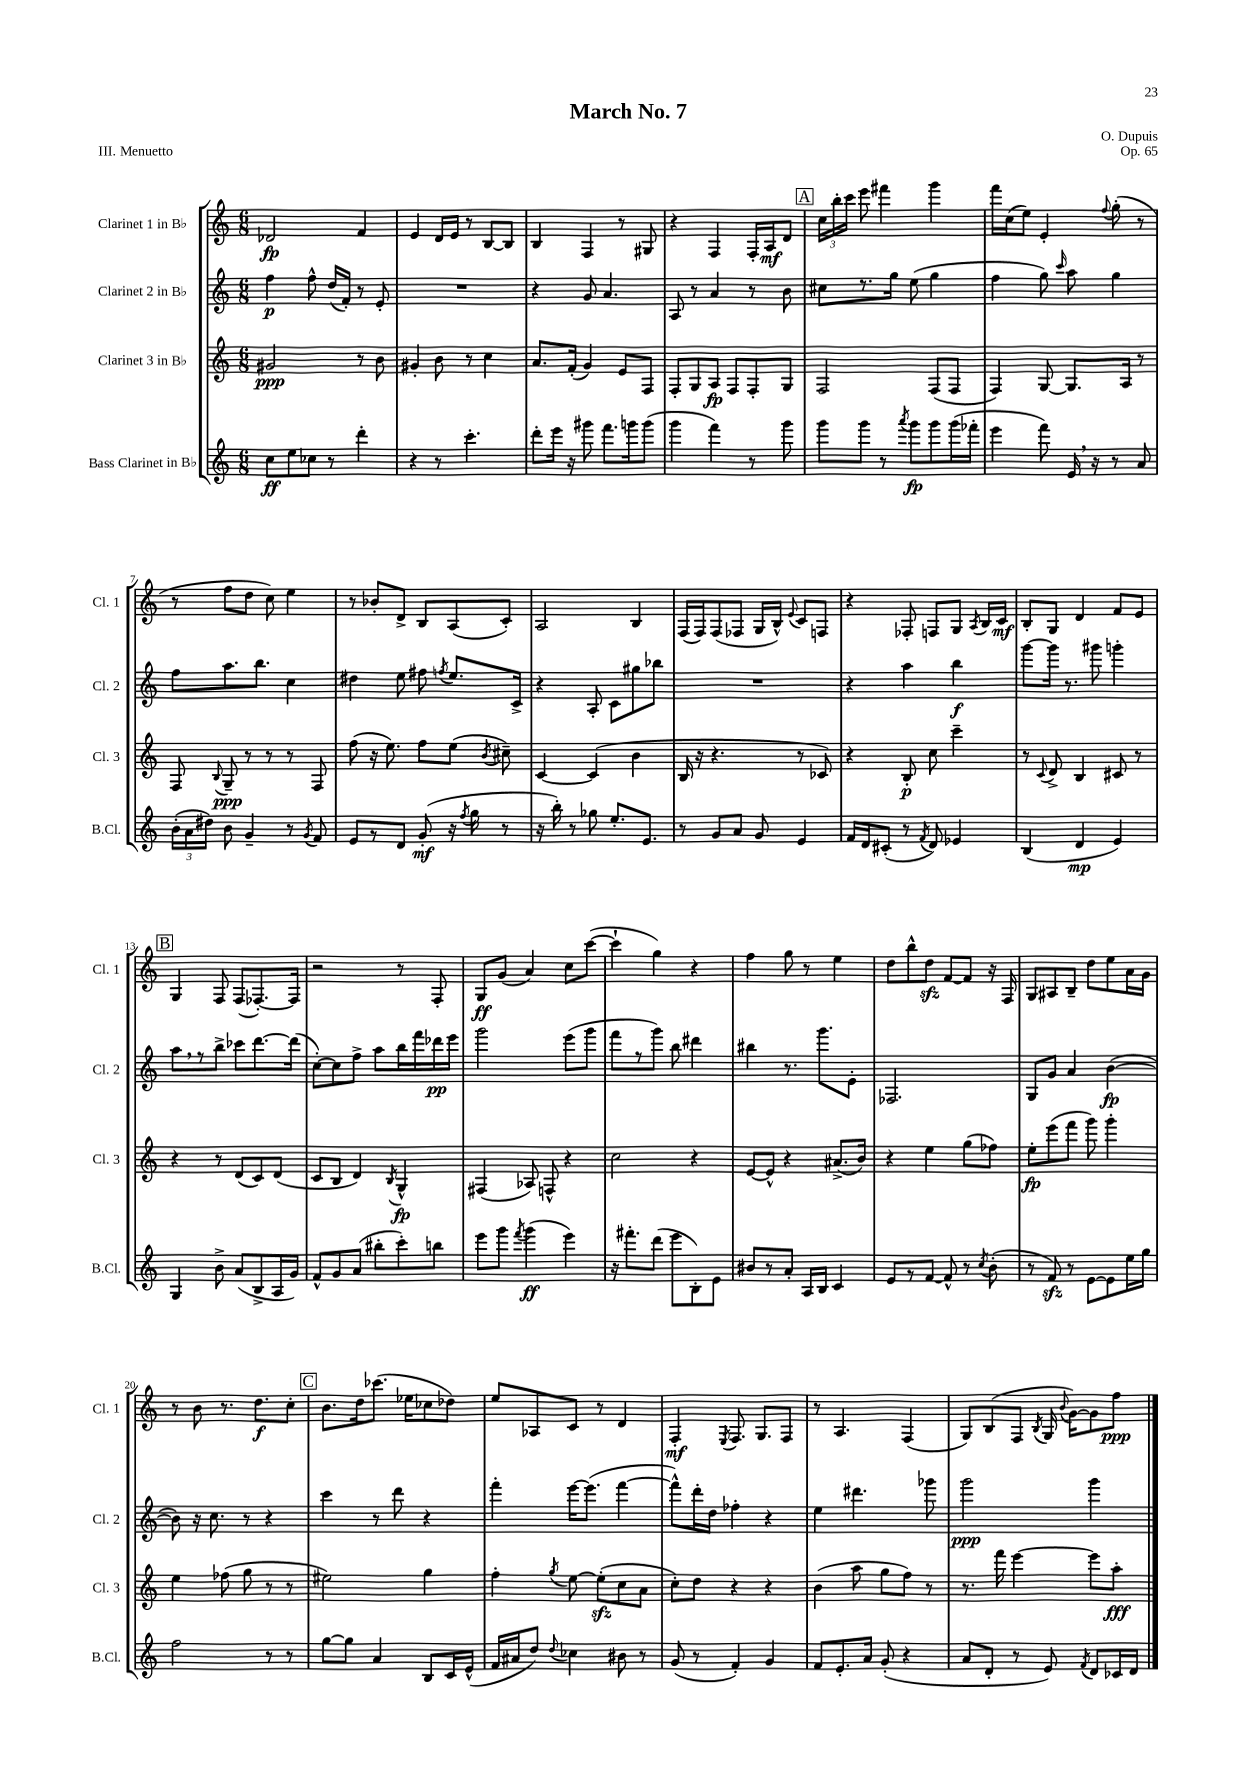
\header { title = "March No. 7" composer = "O. Dupuis" opus = "Op. 65" piece = "III. Menuetto" }
<<
\new StaffGroup <<
\new Staff = "s0" \with { instrumentName = "Clarinet 1 in Bb" shortInstrumentName = "Cl. 1" } {
    \clef treble \key c \major \numericTimeSignature \time 6/8
    \autoBeamOff des'2\fp f'4 |
    e'4 d'16[ e'16] r8 b8[~ b8] |
    b4 f4 r8 gis8 |
    r4 f4 f16[-. a16\mf d'8] |
    \mark \markup { \box "A" } \tuplet 3/2 { c''16[ b''16-. c'''16] } e'''8 fis'''4 g'''4 |
    f'''16[ c''16( e''8]) e'4-. \appoggiatura { f''8 } g''8-.( r8 |
    r8 f''8[ d''8] c''8) e''4 |
    r8 bes'8[-. d'8]-> b8[ a8( c'8]-.) |
    a2 b4 |
    f16[( f16) f8( fes8] g16[ b16]-^) \appoggiatura { e'8 } c'8[ f8] |
    r4 fes8-. f8[ g8] \acciaccatura { a8 } b16[ c'16]\mf |
    b8[-. g8] d'4 f'8[ e'8] |
    \mark \markup { \box "B" } g4 f8 f8[( fes8.~-.) fes16] |
    r2 r8 f8-. |
    g8[\ff g'8]( a'4) c''8[ c'''8]~( |
    c'''4-! g''4) r4 |
    f''4 g''8 r8 e''4 |
    d''8[ b''8-^ d''8]\sfz f'8[~ f'8] r16 f16 |
    g8[ ais8 b8]-- d''8[ e''8 a'16 g'16] |
    r8 b'8 r8. d''8.[\f c''8]-. |
    \mark \markup { \box "C" } b'8.[ d''16 ces'''8.]( ees''16[ ces''8 des''8]) |
    e''8[ aes8 c'8] r8 d'4 |
    f4-.\mf \acciaccatura { e8 } f8. g8.[ f8] |
    r8 a4. f4( |
    g8[) b8( f8] \acciaccatura { b8 } g16 \appoggiatura { b'8 } g'16[~) g'8 f''8]\ppp \bar "|." |
}
\new Staff = "s1" \with { instrumentName = "Clarinet 2 in Bb" shortInstrumentName = "Cl. 2" } {
    \clef treble \key c \major \numericTimeSignature \time 6/8
    \autoBeamOff f''4\p f''8-^ d''16[( f'16]-.) r8 e'8-. |
    R2. |
    r4 g'8 a'4. |
    a8 r8 a'4 r8 b'8 |
    \mark \markup { \box "A" } cis''8[ r8. g''16] e''8( g''4 |
    f''4 g''8) \grace { c'''16 } a''8 g''4 |
    f''8[ a''8. b''8.] c''4 |
    dis''4 e''8 fis''8 \acciaccatura { f''8 } e''8.[ c'16]-> |
    r4 a8-. c'8[ gis''8 bes''8] |
    R2. |
    r4 a''4 b''4\f |
    g'''8[~ g'''16] r8. gis'''8 g'''4-. |
    \mark \markup { \box "B" } a''8[ \breathe r8 b''8]-> ces'''8[ d'''8.~ d'''16]( |
    c''8[~-.) c''8 f''8]-> a''8[ b''16 f'''16 des'''16\pp e'''16] |
    g'''2 e'''8[( g'''8] |
    f'''8[ r8 g'''8]) b''8 dis'''4 |
    bis''4 r8. g'''8.[ e'8]-. |
    fes2. |
    g8[ g'8] a'4 b'4~\fp( |
    b'8) r16 c''8. r8 r4 |
    \mark \markup { \box "C" } c'''4 r8 d'''8 r4 |
    f'''4-. e'''16[~ e'''8.]( f'''4~ |
    f'''8[-^) d'''16-. d''16] fes''4-. r4 |
    e''4 dis'''4. ges'''8 |
    g'''2\ppp g'''4 \bar "|." |
}
\new Staff = "s2" \with { instrumentName = "Clarinet 3 in Bb" shortInstrumentName = "Cl. 3" } {
    \clef treble \key c \major \numericTimeSignature \time 6/8
    \autoBeamOff gis'2\ppp r8 b'8 |
    gis'4-. b'8 r8 c''4 |
    a'8.[ f'16]-.( g'4) e'8[ f8] |
    f8[-. g8 a8]\fp f8[ f8-. g8] |
    \mark \markup { \box "A" } f2 f8[( f8] |
    f4) g8~ g8.[ a16] r8 |
    f8 \appoggiatura { b8 } g8--\ppp r8 r8 r8 f8 |
    f''8( r16 e''8.) f''8[ e''8]( \acciaccatura { b'8 } cis''8--) |
    c'4~ c'4( b'4 |
    b16 r16 r4. r8 ces'8) |
    r4 b8-.\p c''8 c'''4-- |
    r8 \appoggiatura { c'8 } d'8-> b4 cis'8 r8 |
    \mark \markup { \box "B" } r4 r8 d'8[( c'8) d'8]( |
    c'8[ b8] d'4) \acciaccatura { b8 } g4-^\fp |
    fis4( aes8) f8-^ r4 |
    c''2 r4 |
    e'8[~ e'8]-^ r4 ais'8.[->( b'16]) |
    r4 e''4 g''8[( fes''8]) |
    e''8[-.\fp e'''8( f'''8] g'''8) g'''4-. |
    e''4 fes''8( g''8 r8 r8 |
    \mark \markup { \box "C" } eis''2) g''4 |
    f''4-. \acciaccatura { g''8 } e''8~ e''8[-.\sfz( c''8 a'8] |
    c''8[-.) d''8] r4 r4 |
    b'4( a''8 g''8[ f''8]) r8 |
    r8. f'''16 e'''4~ e'''8[ a''8]-.\fff \bar "|." |
}
\new Staff = "s3" \with { instrumentName = "Bass Clarinet in Bb" shortInstrumentName = "B.Cl." } {
    \clef treble \key c \major \numericTimeSignature \time 6/8
    \autoBeamOff c''8[\ff e''8 ces''8] r8 d'''4-. |
    r4 r8 c'''4.-. |
    d'''8[-. e'''16] r16 gis'''8 f'''8.[ g'''16 g'''8]( |
    g'''4 f'''4) r8 g'''8 |
    \mark \markup { \box "A" } g'''8[ g'''8] r8 \acciaccatura { a'''8 } g'''8[\fp g'''8 g'''16( fes'''16]-. |
    e'''4 f'''8) e'16 \breathe r16 r8 a'8 |
    \tuplet 3/2 { b'16[-.( a'16 dis''16]) } b'8 g'4-- r8 \acciaccatura { g'8 } f'8 |
    e'8[ r8 d'8] g'8-.\mf( r16 \acciaccatura { f''8 } g''16 r8 |
    r16 b''16-.) r8 ges''8 e''8.[-. e'8.] |
    r8 g'8[ a'8] g'8 e'4 |
    f'16[ d'16 cis'8]-.( r8 \acciaccatura { f'8 } d'8) ees'4 |
    b4( d'4\mp e'4) |
    \mark \markup { \box "B" } g4 b'8-> a'8[( b8-> a16 g'16]) |
    f'8[-^ g'8 a'8]( bis''8[-. c'''8-.) b''8] |
    e'''8[ g'''8] \acciaccatura { f'''8 } g'''4\ff( e'''4) |
    r16 fis'''8.[-. d'''8]( e'''8[ b8-.) e'8] |
    bis'8[ r8 a'8]-. a16[ b16] c'4 |
    e'8[ r8 f'8]~ f'8-^ r8 \acciaccatura { c''8 } b'8-.( |
    r8 f'8\sfz) r8 e'8[~ e'8 e''16 g''16] |
    f''2 r8 r8 |
    \mark \markup { \box "C" } g''8[~ g''8] a'4 b8[ c'16 e'16]-^( |
    f'16[ ais'16 d''8]) \appoggiatura { d''8 } ces''4 bis'8 r8 |
    g'8( r8 f'4-.) g'4 |
    f'8[ e'8.-. a'16] g'8-.( r4 |
    a'8[ d'8]-. r8 e'8) \acciaccatura { f'8 } d'8[ ces'16 d'16] \bar "|." |
}
>>
>>
